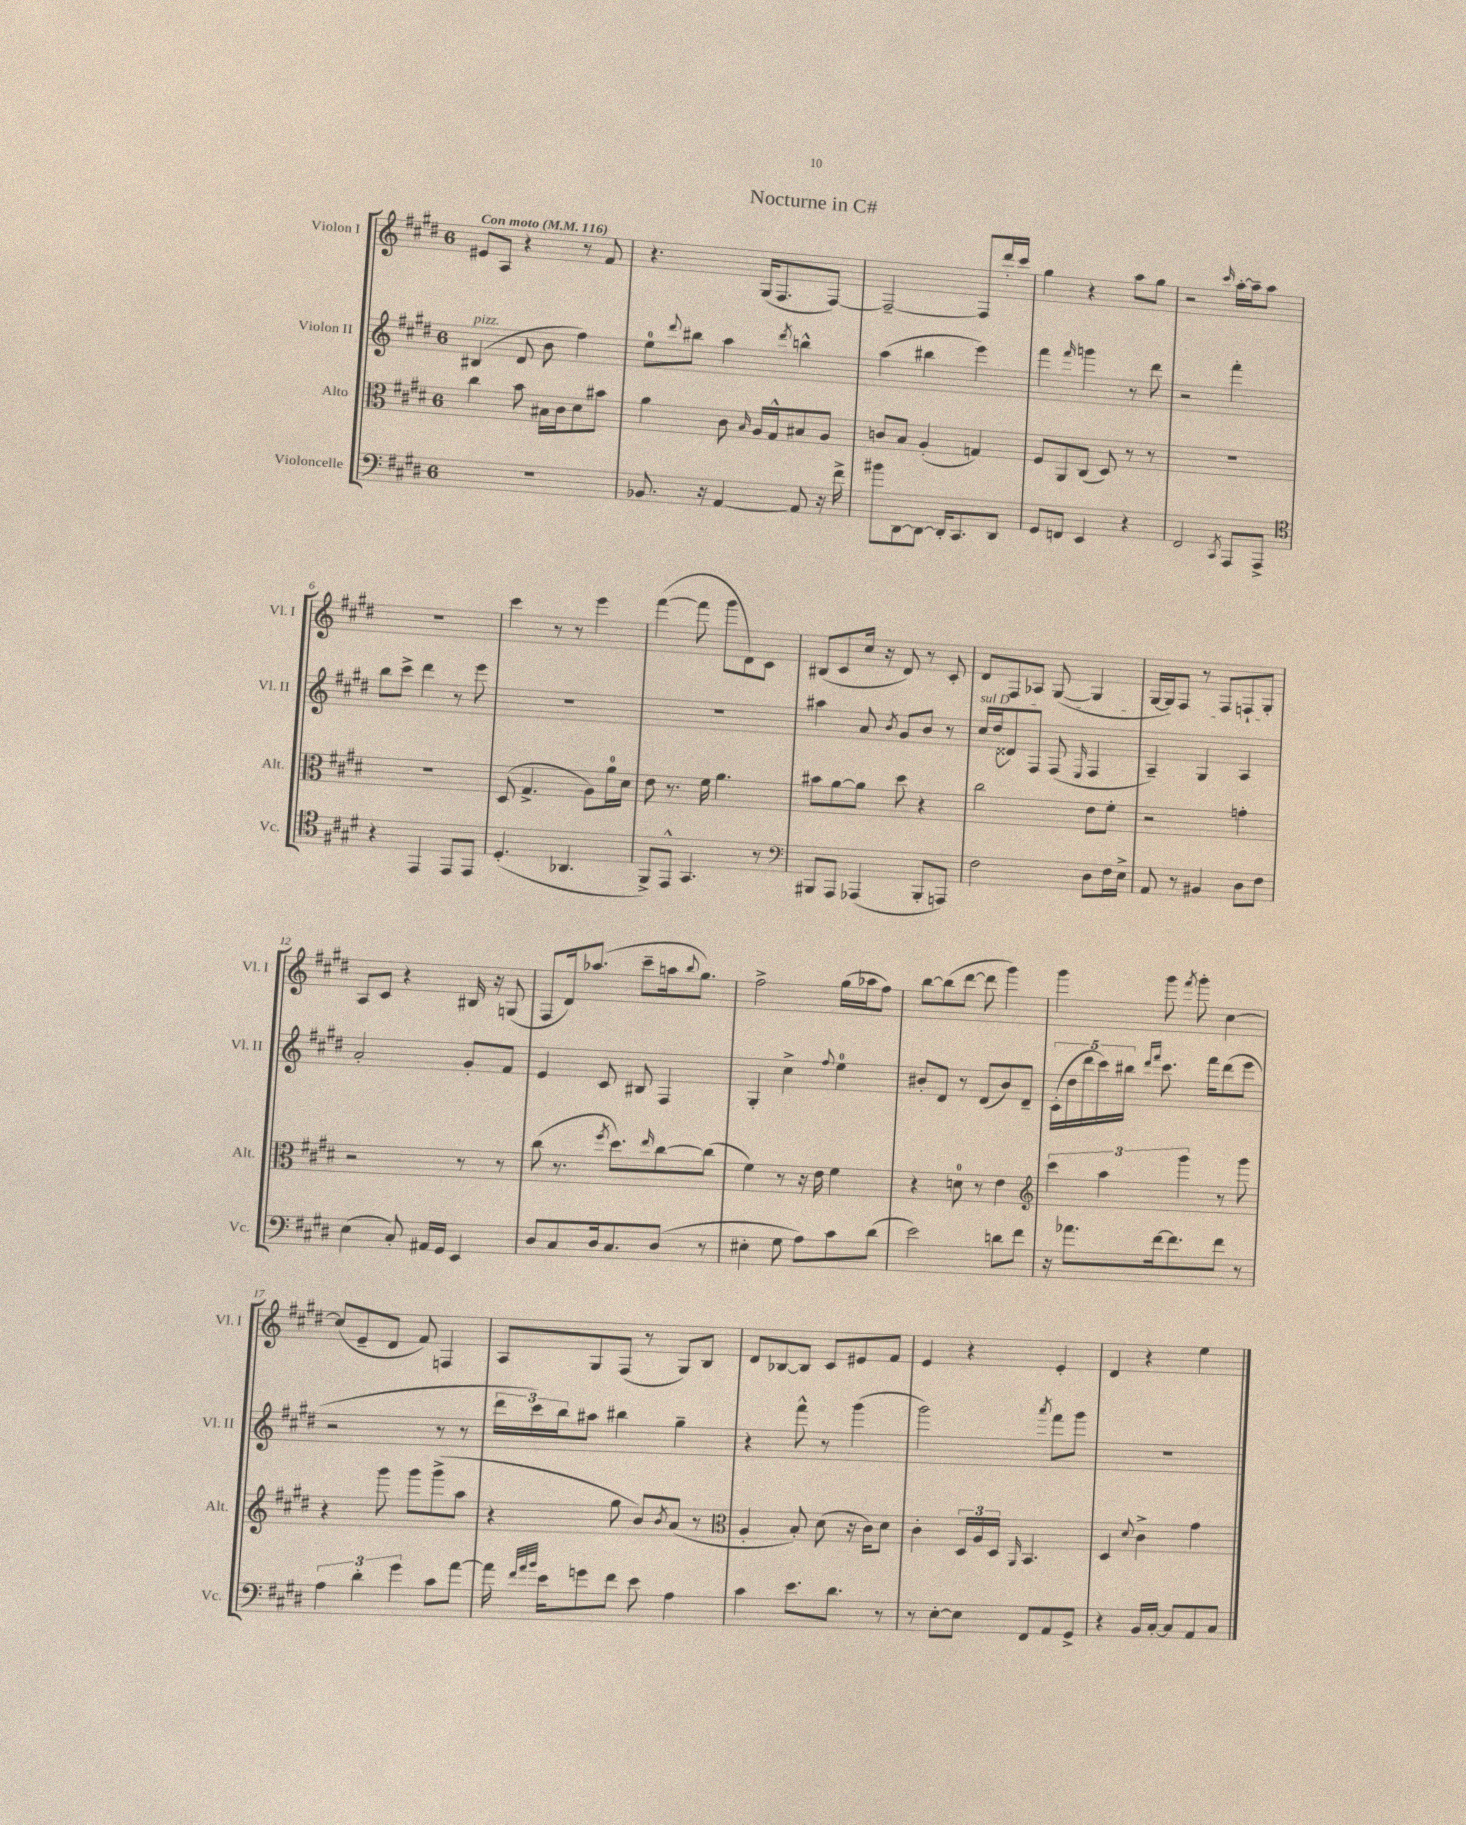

**kern	**kern	**kern	**kern
*staff4	*staff3	*staff2	*staff1
*clefF4	*clefC3	*clefG2	*clefG2
*k[f#c#g#d#]	*k[f#c#g#d#]	*k[f#c#g#d#]	*k[f#c#g#d#]
*M6/8	*M6/8	*M6/8	*M6/8
*MM116	*MM116	*MM116	*MM116
2.r	4cc#	(4B#	8e#
.	.	.	8A
.	8b	8d#	4r
.	16B#	8b	.
.	16c#	.	.
.	8d#	4ff#)	8r
.	8b#	.	8f#
=	=	=	=
8.BB-	4a	8ee	4.r
.	.	8qqddd#	.
.	.	8bb#	.
16r	.	.	.
[4AA	8c#	4aa	.
.	16qqB	.	.
.	16A	.	(16G#
.	16G#^^	.	8.F#
.	.	8qddd#	.
8AA]	8B#	4bb^^	.
16r	8A	.	[8F#)
16f#^	.	.	.
=	=	=	=
8b#	8c	(4aa	2F#~_
[8DD#	8B	.	.
8DD#_	(4A'	4bb#	.
16DD#']	.	.	.
8.CC#	.	.	.
.	4G)	4eee)	8F#]
8DD#	.	.	16ddd#'
.	.	.	16ccc#
=	=	=	=
8GG#	8F#	4fff#	4gg#
8FF	8AA	.	.
.	.	16qqfff#	.
4EE	(8C#	4ggg	4r
.	8D#)	.	.
4r	8r	8r	8aa
.	8r	8ddd#	8gg#
=	=	=	=
2FF#	2.r	2r	2r
8qCC#	.	.	16qqccc#
8AAA	.	4fff#'	[16aa'
.	.	.	16aa~]
8AAA^	.	.	8aa
=	=	=	=
*clefC4	*	*	*
4r	2.r	8bb	2.r
.	.	8ccc#^	.
4EE	.	4ddd#	.
8EE	.	8r	.
8EE	.	8eee	.
=	=	=	=
(4.D#'	(8D#	2.r	4ccc#
.	4.G#^	.	.
.	.	.	8r
4.AA-	.	.	8r
.	8A)	.	4eee
.	16a	.	.
.	16d#	.	.
=	=	=	=
8FF#^)	8e	2.r	([4fff#
8EE^^	8.r	.	.
4.GG#	.	.	8fff#]
.	16f#	.	.
.	4.a	.	8ggg#
.	.	.	8d#)
8r	.	.	8c#
=	=	=	=
*clefF4	*	*	*
8BBB#	8b#	4aa#	(8B#
8AAA	[8a	.	8c#
(4AAA-	8a]	8a	16cc#
.	.	.	16r
.	.	8qb	.
.	8dd#	8g#	8d#)
8BBB#'	4r	8b	8r
8AAA)	.	8r	8c#'
=	=	=	=
2F#	2cc#	16cc#	8d#
.	.	(16dd#	.
.	.	8d##)	8F#
.	.	8F#	8A-
.	.	(8F#	([8G#
.	.	16qqE	.
8D#	8e	4F#	4G#]
16F#	8f#'	.	.
16E^	.	.	.
=	=	=	=
8AA	2r	4A~)	[16G#
.	.	.	16G#])
8r	.	.	8F#
4BB#	.	4G#	8r
.	.	.	8F#
8D#	4g'	4A	8F`
8F#	.	.	8G#'
=	=	=	=
(4E	2r	2a'	8A
.	.	.	8c#
8C#')	.	.	4r
16AA#	.	.	.
16GG#	.	.	.
4EE	8r	8g#'	16B#
.	.	.	16r
.	8r	8f#	(8G
=	=	=	=
8D#	(8cc#	4e	8F#
8C#	8.r	.	16d#)
.	.	.	(8.aa-
16D#	.	8c#	.
.	8qff#	.	.
8.C#	8.dd#)	.	.
.	.	8B#	8ccc#~
.	16qqee	.	.
(8D#	[8cc#	4F#	16aa
.	.	.	8qqbb
.	.	.	8.gg#)
8r	(8cc#]	.	.
=	=	=	=
4E#'	4f#)	4G#'	2ff#^
8G#	8r	4cc#^	.
8A)	16r	.	.
.	16e	.	.
.	.	8qqff#	.
8c#	4f#	4ee	(16gg#
.	.	.	16aa-
(8d#	.	.	8ff#)
=	=	=	=
2e)	4r	8b#'	[8bb
.	.	8d#	(8bb]
.	8d	8r	[8ddd#
.	8r	(8d#	8ddd#]
8d	4e	8b#)	4ggg#)
8f#	.	8d#~	.
=	=	=	=
*	*clefG2	*	*
16r	6ccc#	(20c#'	4ggg#
.	.	20dd#	.
8.a-	.	.	.
.	.	20ddd#	.
.	.	20ccc#)	.
.	6aa	.	.
.	.	20bb#	.
.	.	16qqddd#	.
.	.	16qqfff#	.
[16f#	.	8.ccc#	8ggg#
8.f#]	.	.	.
.	6ggg#	.	.
.	.	.	8qfff#
.	.	.	8ggg#'
.	.	16fff#	.
8f#	8r	(8ddd#	[4cc#
8r	8ggg#	8eee	.
=	=	=	=
6A	4r	2r	(8cc#]
.	.	.	8e~
6d#'	.	.	.
.	8ggg#	.	8d#
6g#	.	.	.
.	8ggg#	.	8f#)
8c#	(8ggg#^	8r	4F
[8a	8aa	8r	.
=	=	=	=
16a]	4r	24ddd#	8A
.	.	24ccc#)	.
32qqf#	.	.	.
32qqa	.	.	.
32qqb	.	.	.
16e	.	.	.
.	.	24bb	.
8g	.	8aa#	8G#
8f#	8gg#	4bb#	(8F#
8e	8b)	.	8r
.	8qb	.	.
4A	(8a	4gg#~	8G#)
.	8r	.	8B
=	=	=	=
*	*clefC3	*	*
4c#	4A'	4r	8d#
.	.	.	[8B-
8.e	8B')	8fff#^^	8B-]
.	(8d#	8r	8c#
8.d#	.	.	.
.	16r	(4ggg#	8e#
.	16c#)	.	.
8r	8d#	.	8f#
=	=	=	=
8r	4c#'	2ggg#)	4e
[8E'	.	.	.
8E]	24D#	.	4r
.	24A	.	.
.	24D#	.	.
.	16qqAA	.	.
8FF#	4.BB	.	.
.	.	8qaaa	.
8AA	.	8fff#	4e'
8GG#^	.	8ggg#	.
=	=	=	=
4r	4D#	2.r	4d#
.	8qqd#	.	.
16BB	4c#^	.	4r
[16C#'	.	.	.
8C#]	.	.	.
8AA	4g#	.	4ee
8C#	.	.	.
==	==	==	==
*-	*-	*-	*-
